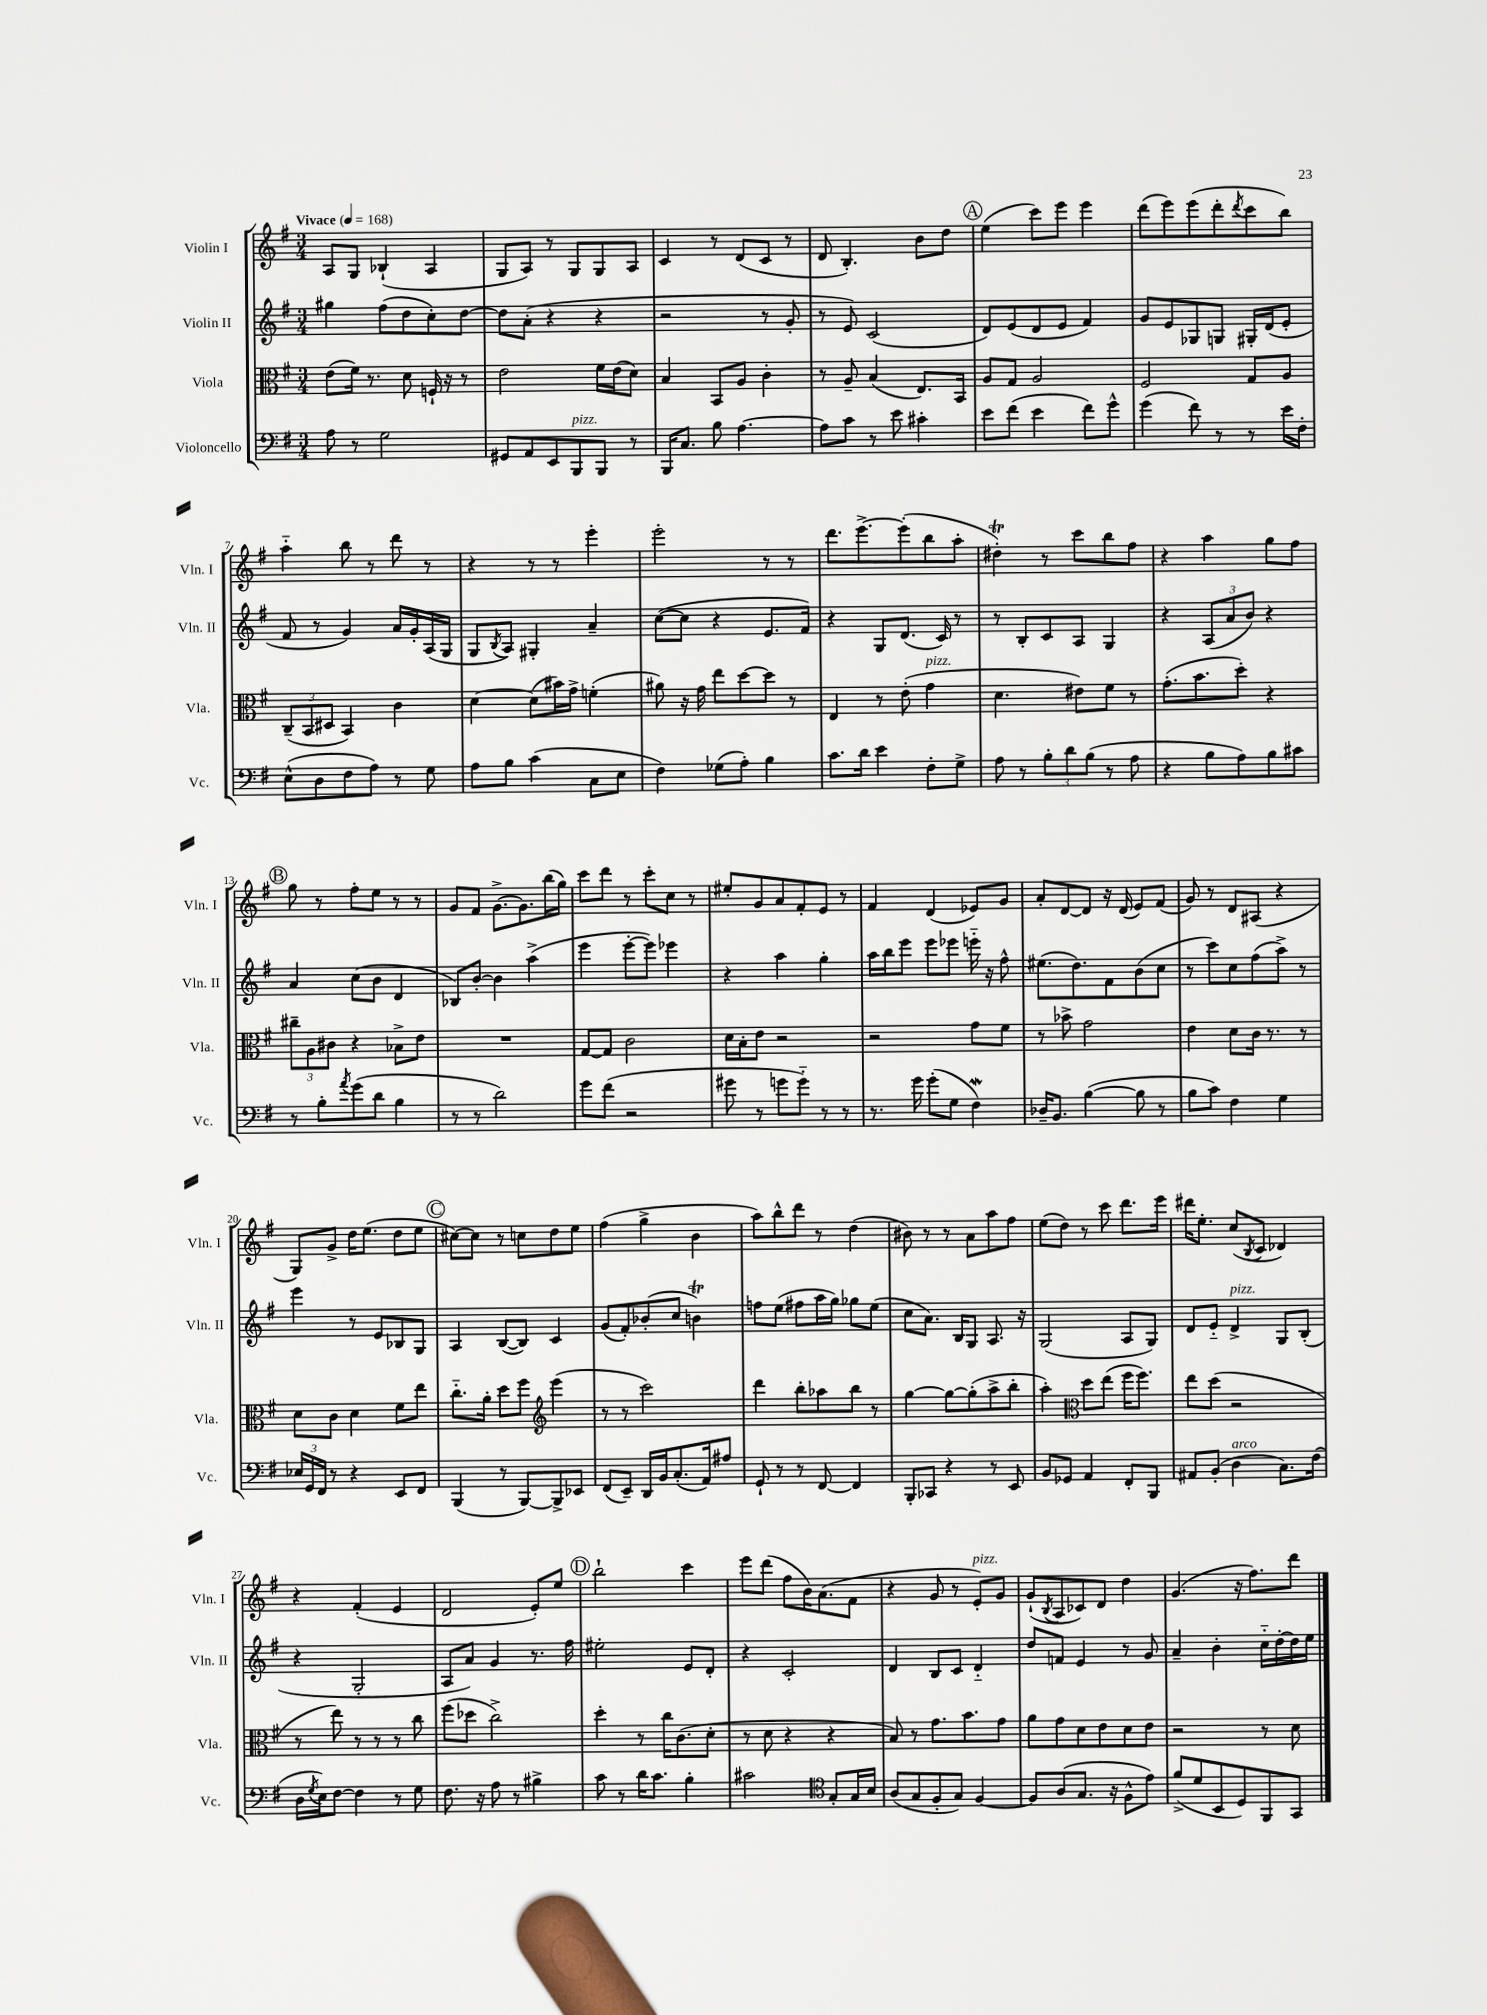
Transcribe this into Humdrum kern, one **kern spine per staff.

**kern	**kern	**kern	**kern
*staff4	*staff3	*staff2	*staff1
*clefF4	*clefC3	*clefG2	*clefG2
*k[f#]	*k[f#]	*k[f#]	*k[f#]
*M3/4	*M3/4	*M3/4	*M3/4
*MM168	*MM168	*MM168	*MM168
8A	(8e	4gg#	8A
8r	16f#)	.	8G
.	8.r	.	.
2G	.	(8ff#	(4B-`
.	8d	8dd	.
.	16F`	8cc')	4A
.	16r	.	.
.	8r	[8dd	.
=	=	=	=
8GG#	2e	8dd]	8G
8AA	.	(8a'	8A)
8EE	.	4r	8r
8BBB	.	.	8G
8BBB	16f#	4r	8G
.	(16e	.	.
8r	8d)	.	8A
=	=	=	=
16BBB	4B	2r	4c
8.C	.	.	.
8B	8BB	.	8r
[4.A	8A	.	(8d
.	4c'	8r	8c
.	.	8g'	8r
=	=	=	=
8A]	8r	8r	8d
8c	8A~	8e)	4.B')
8r	(4B	(2c	.
8e	.	.	.
4c#'	8.E)	.	8b
.	.	.	8dd
.	16BB	.	.
=	=	=	=
8e	8A	8d)	(4ee
(8f#	8G	(8e	.
4e	2A	8d	8ccc)
.	.	8e	8eee
8f#)	.	4f#)	4eee
8g^^	.	.	.
=	=	=	=
(4g	2F#	8g	(8ddd
.	.	8e	8eee)
8f#)	.	8G-	(8eee
8r	.	8G	8ddd'
.	.	.	8qddd
8r	8G	16G#'	8ccc
.	.	(16d	.
16e	8A	8e'	8bb)
16F#'	.	.	.
=	=	=	=
(8E^^	(12C~	8f#	4aa'~
.	12BB	.	.
8D	.	8r	.
.	12D#	.	.
8F#	4BB)	4g)	8bb
8A)	.	.	8r
8r	4c	16a	8ddd
.	.	16g'	.
8G	.	(16A	8r
.	.	16G	.
=	=	=	=
8A	[4d	8G	4r
.	.	8qB	.
8B	.	8A)	.
(4c	(8d]	4G#'	8r
.	16b#)	.	8r
.	16g^	.	.
8C	(4f'	4a~	4eee'
8E	.	.	.
=	=	=	=
4F#)	8a#)	([8cc	2eee'
.	16r	8cc]	.
.	16g	.	.
(8G-	8ee	4r	.
8A')	[8dd	.	.
4B	8dd]	8.e	8r
.	8r	.	8r
.	.	16f#)	.
=	=	=	=
8.c	4E	4r	8.ddd
16d	.	.	[8.eee^
4e	8r	8G	.
.	(8e'	(8.d	(8eee']
8F#'	4g	.	8bb
.	.	16c)	.
8G^	.	8r	8aa'
=	=	=	=
8A	4.d	8r	4dd#')
8r	.	8B'	.
12B'	.	8c	8r
12d	.	.	.
.	8e#)	8A	8ccc
(12B	.	.	.
8r	8f#	4G	8bb
8A	8r	.	8ff#
=	=	=	=
4r	(8.g'	4r	4r
.	8.b	.	.
8B	.	(12A	4aa
.	.	12a	.
8A)	8dd')	.	.
.	.	12b)	.
8B	4r	4r	8gg
8c#	.	.	8ff#
=	=	=	=
8r	12cc#~	4a	8gg
.	12A	.	.
8B'	.	.	8r
.	12c#	.	.
8qa	.	.	.
(8g	4r	(8cc	8ff#'
8d	.	8b	8ee
4B	8B-^	4d	8r
.	8e	.	8r
=	=	=	=
8r	2.r	8B-)	8g
8r	.	[8b'	8f#
2d)	.	4b]	[8.g^
.	.	.	8.g]
.	.	(4aa^	.
.	.	.	(16bb
.	.	.	16gg)
=	=	=	=
8g	[8G	4eee	8ccc
(8f#	8G]	.	8ddd
2r	2c	[8eee'	8r
.	.	8eee])	8ccc'
.	.	4eee-	8cc
.	.	.	8r
=	=	=	=
8g#	16d	4r	8ee#'
.	16B'	.	.
8r	8e	.	8g
8g	2r	4aa	8a
8g'~)	.	.	8f#'
8r	.	4gg'	8e
8r	.	.	8r
=	=	=	=
8.r	2r	16aa	4f#
.	.	16bb	.
.	.	8eee	.
16g	.	.	.
(8g'	.	8eee	(4d
8G	.	8eee-	.
4F#)	8g	16eee'~	8e-)
.	.	16r	.
.	8f#	8ff#^^	8g
=	=	=	=
16D-~	8r	(8.ee#	8a'
8.BB	.	.	.
.	8b-^	.	[8d
.	.	8.dd)	.
([4B	2g	.	8d]
.	.	8f#	16r
.	.	.	(16d
8B]	.	(8b	8e)
8r	.	8cc	(8f#
=	=	=	=
8B	4e	8r	8g)
8c)	.	8ccc)	8r
4F#	8d	8cc	8d
.	16c	(8ff#	(8A#
.	8.r	.	.
4G	.	8aa^)	4r
.	8r	8r	.
=	=	=	=
24E-	8d	4eee	8G)
24GG	.	.	.
24FF#	.	.	.
8r	8c	.	8g^
4r	4d	8r	16dd
.	.	.	(8.ee
.	.	8e	.
8EE	8f#	8B-	8dd
8FF#	8ee	8G	8ee
=	=	=	=
(4BBB	8.cc'~	4A	[8cc#)
.	.	.	8cc#]
.	16a'	.	.
8r	8dd	([8B	8r
[8BBB)	8ff#	8B])	8cc
*	*clefG2	*	*
8BBB^]	(4eee	4c	8dd
8EE-	.	.	8ee
=	=	=	=
(8FF#	8r	(8g	(4ff#
8EE~)	8r	8f#')	.
16DD	2ccc)	(8b-'	4gg^
16BB	.	.	.
(8.C'	.	8cc	.
.	.	4b)	4b
16AA)	.	.	.
8A#	.	.	.
=	=	=	=
8GG`	4ddd	8ff	8aa)
8r	.	(8ee	8bb^^
8r	8bb'	8ff#	8ddd
[8FF#	8aa-	16aa	8r
.	.	16gg)	.
4FF#]	8bb	8gg-	(4dd
.	8r	(8ee	.
=	=	=	=
8BBB'	[4gg	8cc	8b#)
8CC-	.	8.a)	8r
4r	8gg_	.	8r
.	.	16B	.
.	(8gg']	8G	8a
8r	8aa^	8.A	8aa
8EE	8bb'	.	8ff#
.	.	16r	.
=	=	=	=
8BB	4aa')	(2G	(8ee
8GG-	.	.	8dd)
*	*clefC3	*	*
4AA	8dd	.	8r
.	(8ee	.	8ccc
8FF#'	16ff#	8A	8.ddd
.	8.ff#)	.	.
8BBB	.	8G)	.
.	.	.	16eee
=	=	=	=
8AA#	8ee	8d	16ddd#
.	.	.	8.ee'
(8BB'	(8dd	8e'~	.
4D	2r	4d^	(8cc
.	.	.	8qB
.	.	.	8c
8.C)	.	8G	4d-)
.	.	(8B'	.
(16F#	.	.	.
=	=	=	=
16D	8r	4r	4r
8qG	.	.	.
16E)	.	.	.
[8F#	8ee)	.	.
4F#]	8r	2G'	(4f#'
.	8r	.	.
8r	8r	.	4e
8G	8cc	.	.
=	=	=	=
8.F#	(8ff#	8A	2d
.	8dd-	8a)	.
16r	.	.	.
8A	2cc^)	4g	.
8r	.	.	.
4B#^	.	8.r	8e')
.	.	.	8ee
.	.	16ff#	.
=	=	=	=
8c	4dd'	2ee#'	2bb`
8r	.	.	.
16d	8r	.	.
8.c	.	.	.
.	16cc	.	.
.	(8.c	.	.
4B'	.	8e	4ccc
.	8d'	8d'	.
=	=	=	=
2c#	8r	4r	8eee
.	8d	.	(8ddd
.	4r	2c'	8ff#
.	.	.	16b)
.	.	.	(8.a
*clefC4	*	*	*
8G'	4r	.	.
16G	.	.	8f#
16B	.	.	.
=	=	=	=
(8A	8B)	4d	4r
8G	8r	.	.
8F#'	8.g	8B	8g
8G)	.	8c	8r
.	8.b	.	.
[4F#	.	4d'~	8e')
.	8g	.	8g
=	=	=	=
8F#]	8a	8dd	(8g`
.	.	.	8qB
(8A	8g	8f	8A
8.G	8d	4e	8c-)
.	8e	.	8d
16r	.	.	.
8F#^^	8d	8r	4dd
8e)	8e	8g	.
=	=	=	=
(8f#^	2r	4a~	(4.g
8d	.	.	.
8BB	.	4b'	.
8D)	.	.	16r
.	.	.	8.ff#)
8FF#	8r	16cc'~	.
.	.	[16dd'	.
8GG	8d	16dd]	8ddd
.	.	16ee	.
==	==	==	==
*-	*-	*-	*-
